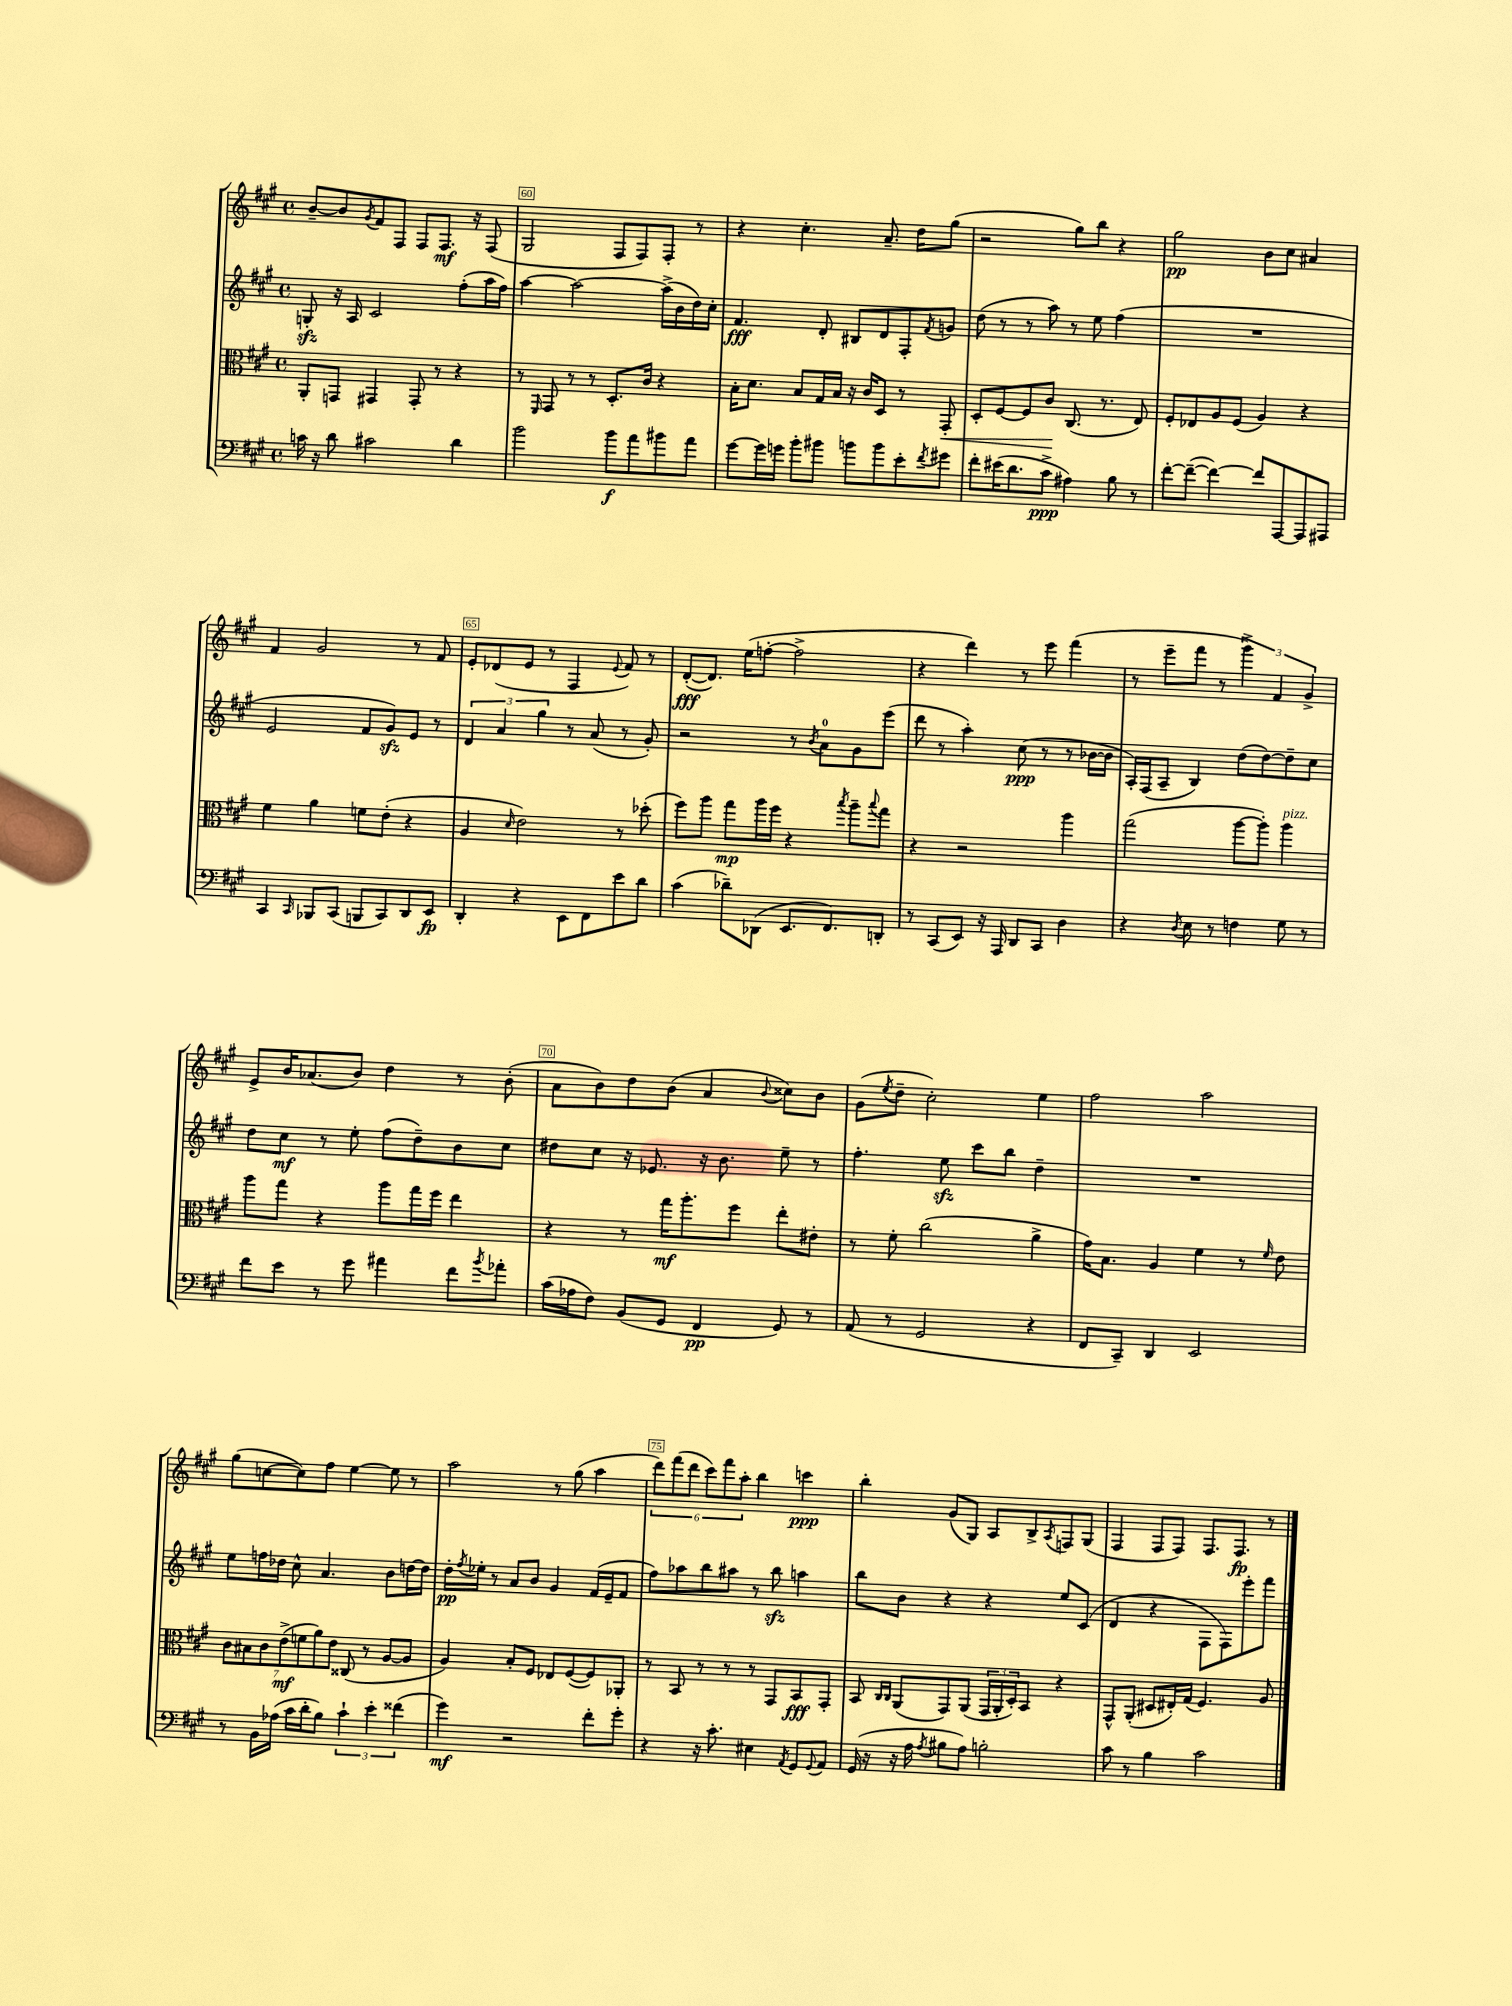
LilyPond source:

<<
\new StaffGroup <<
\new Staff = "s0" {
    \clef treble \key a \major \defaultTimeSignature \time 4/4
    b'8~-- b'8 \acciaccatura { gis'8 } fis'8 fis8 fis8 fis8.\mf r16 fis8( |
    gis2 fis8 fis8) fis8-. r8 |
    r4 cis''4.-. a'8.-- d''16 gis''8( |
    r2 gis''8) b''8 r4 |
    gis''2\pp b'8 cis''8 ais'4 |
    fis'4 gis'2 r8 fis'8 |
    e'8-. des'8( e'8 r8 fis4 \appoggiatura { e'8 } fis'8) r8 |
    d'8~-.\fff( d'8.) e''16( f''8~-. f''2-> |
    r4 d'''4) r8 e'''8 fis'''4( |
    r8 e'''8-- fis'''8 r8 \tuplet 3/2 { gis'''4->) fis'4 gis'4-> } |
    e'8-> b'16 aes'8.( b'8) d''4 r8 b'8-.( |
    a'8 b'8) d''8 b'8( a'4 \appoggiatura { b'8 } cisis''8) b'8 |
    gis'8( \acciaccatura { e''8 } d''8-- cis''2-.) e''4 |
    fis''2 a''2 |
    gis''8( c''8~ c''8) fis''8 e''4~ e''8 r8 |
    a''2 r8 gis''8( a''4 |
    \tuplet 6/4 { d'''8) fis'''8( d'''8 cis'''8) fis'''8 a''8-. } b''4 c'''4\ppp |
    b''4-. gis'8( gis8) a8 b8-> \acciaccatura { a8 } f8 gis8( |
    fis4 fis8 fis8) fis8. fis8.\fp r8 \bar "|." |
}
\new Staff = "s1" {
    \clef treble \key a \major \defaultTimeSignature \time 4/4
    g8-.\sfz r16 a16 cis'2 fis''8-.( a''16 fis''16) |
    a''4~ a''2~ a''16->( b'16 d''16) cis''16-. |
    fis'4.\fff d'8-. bis8 d'8 fis8-. \acciaccatura { fis'8 } g'8 |
    d''8( r8 r8 a''8) r8 e''8 fis''4( |
    R1 |
    e'2 fis'8 gis'8\sfz) e'8 r8 |
    \tuplet 3/2 { d'4 a'4 gis''4 } r8 a'8( r8 gis'8-.) |
    r2 r8 \acciaccatura { b'8 } a'8-0 gis'8 e'''8( |
    d'''8 r8 a''4-.) cis''8\ppp( r8 r8 bes'16~ bes'16 |
    a16-.) fis16( a8-- b4) d''8( d''8~) d''8-- cis''8 |
    d''8 cis''8\mf r8 e''8-. fis''8( d''8--) b'8 cis''8 |
    dis''8 cis''8 r16 ees'8. r16 b'8. e''8-- r8 |
    fis''4.-. e''8\sfz cis'''8 b''8 d''4-- |
    R1 |
    e''8 f''16 des''16 cis''8-^ a'4. b'8 d''16~ d''16 |
    d''16-.\pp \acciaccatura { fis''8 } ees''16-. r8 a'8 b'8 gis'4 fis'16( e'16-- fis'8 |
    fis''8) aes''8 b''8 ais''8 r8 b''8\sfz a''4 |
    b''8 b'8 r4 r4 e''8 cis'8( |
    d'4 r4 fis8 fis8) e'''8-. fis'''8 \bar "|." |
}
\new Staff = "s2" {
    \clef alto \key a \major \defaultTimeSignature \time 4/4
    a,8-. g,8 gis,4 gis,8-. r8 r4 |
    r8 \grace { fis,16 } gis,8 r8 r8 d8.-. cis'16 r4 |
    b16-. d'8. b8 gis16 b16 r16 cis'16 d8 r8 gis,8-.\< |
    d8-. fis8~ fis8 cis'8\! cis8.( r8. e8) |
    fis8-. ees8 a8 fis8( a4) r4 |
    fis'4 a'4 f'8 e'8-.( r4 |
    a4 \grace { d'16 } e'2) r8 des''8-.( |
    fis''8) a''8 gis''8\mp a''16 fis''16 r4 \acciaccatura { b''8 } a''8-- \appoggiatura { b''8 } gis''8 |
    r4 r2 a''4 |
    gis''2( a''8~ a''8-.) a''4^\markup { \italic "pizz." } |
    a''8 gis''8 r4 a''8 gis''16 fis''16 e''4 |
    r4 r8 gis''16\mf a''8.-. fis''8 e''8-. eis'8-. |
    r8 fis'8-. cis''2( a'4-> |
    gis'16) b8. a4 fis'4 r8 \grace { fis'16 } e'8 |
    \tuplet 7/4 { cis'8 bis8 cis'8 e'8->\mf( f'8 a'8) e'8 } cisis8( r8 a8~ a8 |
    a4) b8-. fis8 ees8 fis8~( fis8) aes,8-. |
    r8 b,8 r8 r8 r8 gis,8 b,8\fff gis,8-. |
    b,8 \grace { cis16 cis16 } a,8( gis,8) a,8( \tuplet 3/2 { gis,16 a,16-. d16-.) } b,8 r4 |
    gis,8-^ a,8-.( dis8 eis16-.) gis16( fis4.) a8 \bar "|." |
}
\new Staff = "s3" {
    \clef bass \key a \major \defaultTimeSignature \time 4/4
    c'16 r16 d'8 cis'2 d'4 |
    b'2 b'8\f a'8 bis'8 a'8 |
    gis'8~ gis'16 g'16 b'8-. bis'8 b'8 b'8 e'8-. \acciaccatura { fis'8 } gis'8 |
    fis'8-. eis'16( d'8. cis'8->\ppp ais4) b8 r8 |
    fis'8~-. fis'8~--( fis'4~) fis'8 a,,8~ a,,8 ais,,8 |
    cis,4 \grace { cis,16 } bes,,8 cis,8( b,,8 cis,8) d,8 e,8\fp |
    d,4-. r4 e,8 fis,8 e'8 d'8 |
    cis'4( des'8--) des,8( e,8. fis,8.) d,8-. |
    r8 cis,8( e,8) r16 a,,16 d,8 cis,8 d4 |
    r4 \acciaccatura { d8 } e8 r8 f4 gis8 r8 |
    fis'8 e'8 r8 gis'8 ais'4 fis'8 \acciaccatura { b'8 } aes'8-. |
    cis'16( aes16 fis8) b,8( gis,8 fis,4\pp gis,8) r8 |
    a,8( r8 gis,2 r4 |
    fis,8 cis,8--) d,4 e,2 |
    r8 b,16 aes16( cis'16 d'16-. b8) \tuplet 3/2 { cis'4-! e'4-. fisis'4( } |
    gis'4\mf) r2 fis'8-. gis'8-. |
    r4 r16 cis'8.-. eis4 \acciaccatura { a,8 } gis,8 \appoggiatura { gis,8 } a,8 |
    gis,16( r16 r16 a16 \acciaccatura { a8 } bis8 a8) b2-. |
    cis'8 r8 b4 cis'2 \bar "|." |
}
>>
>>
\layout { \context { \Score currentBarNumber = #59 \override BarNumber.break-visibility = ##(#f #t #t) barNumberVisibility = #(every-nth-bar-number-visible 5) \override BarNumber.stencil = #(make-stencil-boxer 0.1 0.3 ly:text-interface::print) } }
